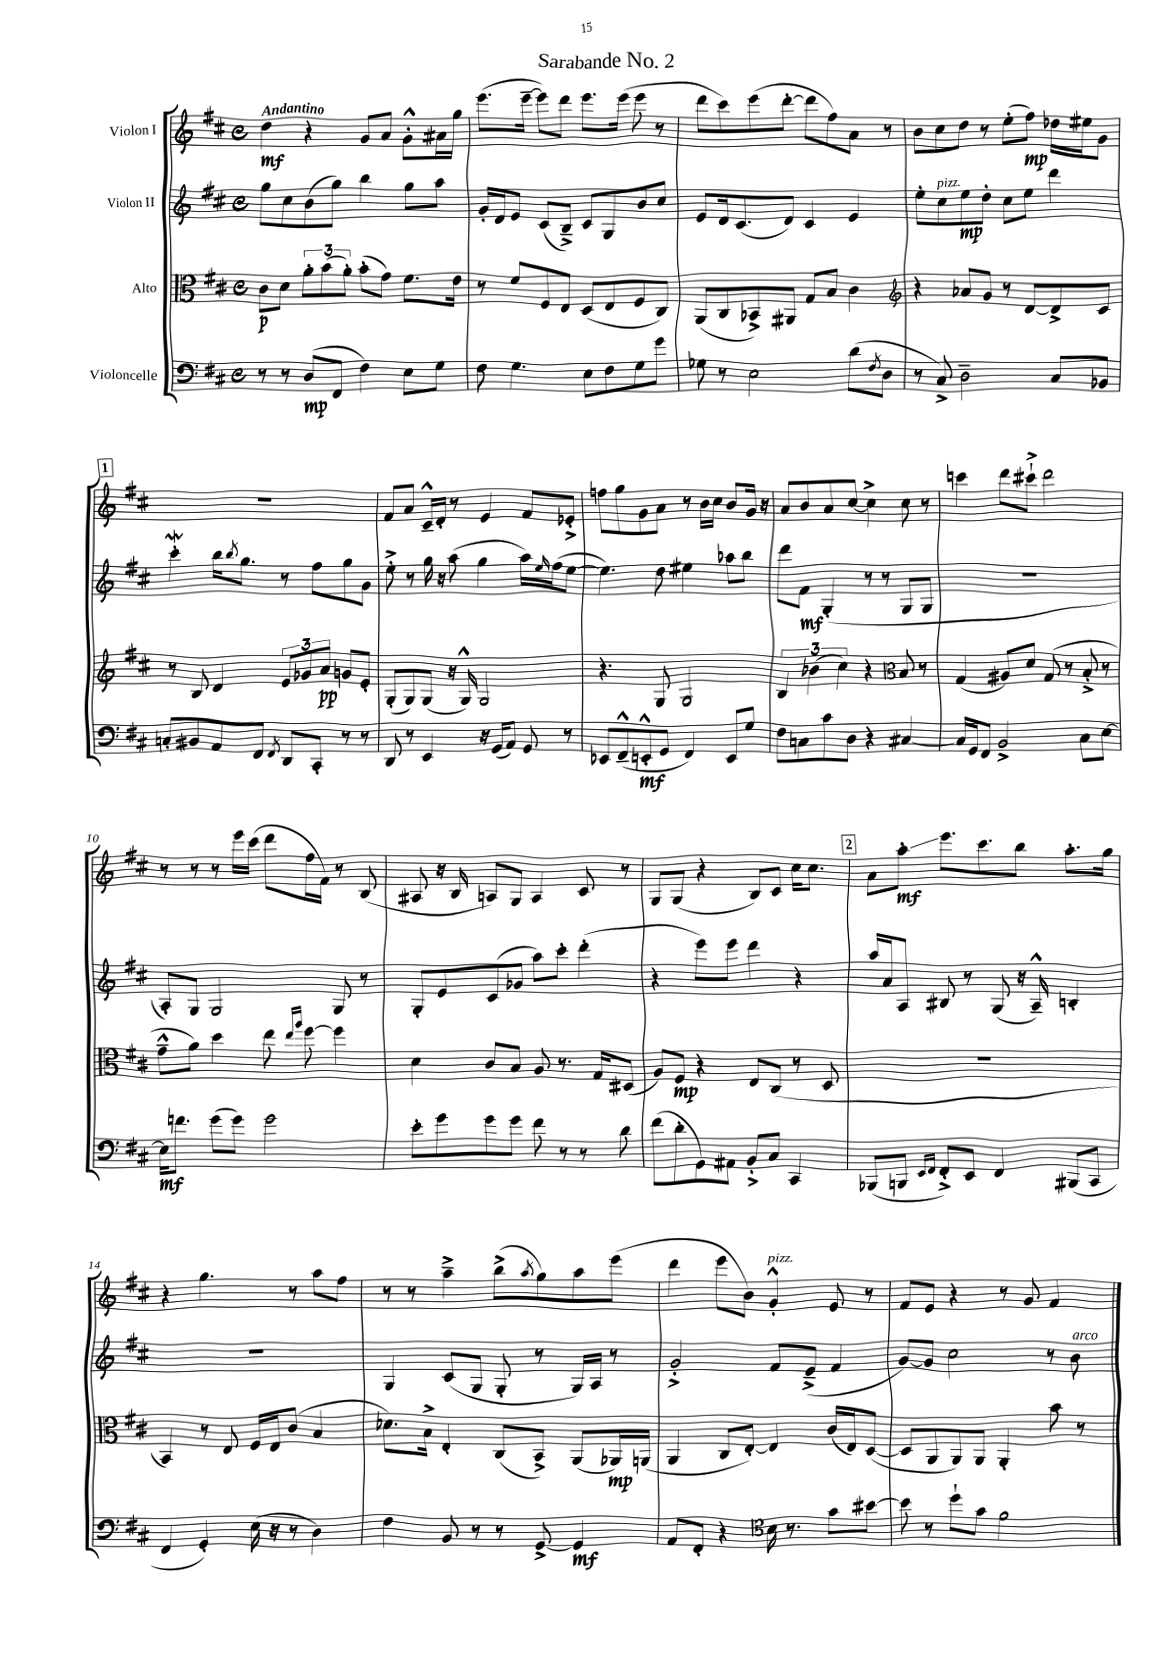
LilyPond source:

\header { title = "Sarabande No. 2" }
<<
\new StaffGroup <<
\new Staff = "s0" \with { instrumentName = "Violon I" } {
    \clef treble \key d \major \defaultTimeSignature \time 4/4 \tempo "Andantino"
    d''4\mf r4 g'8 a'8 g'8-.-^ ais'16 g''16 |
    e'''8.( e'''16~-- e'''8) d'''8 e'''8. e'''16( e'''8 r8 |
    d'''8 cis'''8) e'''8( d'''8~-. d'''8 fis''8) a'8 r8 |
    b'8 cis''8 d''8 r8 e''8-.( fis''8\mp) des''16 eis''16 g'8 |
    \mark \markup { \box "1" } R1 |
    fis'8 a'8 cis'16---^ d'16-. r8 e'4 fis'8 ees'8-.-> |
    f''8 g''8 g'8 a'8 r8 b'16 cis''16 b'8 g'16 r16 |
    a'8 b'8 a'8 cis''8~ cis''4-> cis''8 r8 |
    c'''4 d'''8 cis'''8-!-> d'''2 |
    r8 r8 r8 e'''16 cis'''16( d'''8 fis''16 fis'16) r8 b8( |
    ais8 r16 b16 a8) g8 a4 cis'8 r8 |
    g8 g8( r4 b8) cis'8 cis''16 cis''8. |
    \mark \markup { \box "2" } a'8 a''8-.\glissando\mf e'''8. cis'''8. b''8 a''8.-. g''16 |
    r4 g''4. r8 a''8 fis''8 |
    r8 r8 a''4---> b''8->( \acciaccatura { a''8 } g''8) a''8 e'''8( |
    d'''4 e'''8 b'8) g'4-.-^^\markup { \italic "pizz." } e'8 r8 |
    fis'8 e'8 r4 r8 g'8 fis'4 \bar "|." |
}
\new Staff = "s1" \with { instrumentName = "Violon II" } {
    \clef treble \key d \major \defaultTimeSignature \time 4/4
    g''8 cis''8 b'8( g''8) b''4 g''8 a''8 |
    g'16-. d'16 e'8 cis'8( b8--->) cis'8 g8 b'8 cis''8 |
    e'8 d'16 cis'8.( d'8) cis'4 e'4 |
    e''8-. cis''8^\markup { \italic "pizz." } e''8\mp d''8-. cis''8 e''8 d'''4 |
    \mark \markup { \box "1" } cis'''4-.\mordent b''16 \acciaccatura { b''8 } g''8. r8 fis''8 g''8 g'8 |
    e''8-.-> r8 g''16 r16 a''8( g''4 a''16) \grace { e''16 } fis''16( e''8~ |
    e''4.) d''8 eis''4 aes''8 b''8 |
    d'''8 fis'8\mf g4-.( r8 r8 g8 g8 |
    R1 |
    a8-.) g8 g2 g8 r8 |
    g8-. e'8 cis'8( ges'8 a''8) cis'''8-. d'''4-.( |
    r4 e'''8) e'''8 d'''4 r4 |
    \mark \markup { \box "2" } a''16 a'16 a8 bis8 r8 g8( r16 a16---^) b4-. |
    R1 |
    g4 cis'8( g8 g8-. r8 g16) a16 r8 |
    g'2-.-> fis'8 e'8--->( fis'4 |
    g'8~) g'8 cis''2 r8 b'8^\markup { \italic "arco" } \bar "|." |
}
\new Staff = "s2" \with { instrumentName = "Alto" } {
    \clef alto \key d \major \defaultTimeSignature \time 4/4
    cis'8\p d'8 \tuplet 3/2 { a'8-. b'8( a'8-.) } b'8-.( g'8) fis'8. e'16 |
    r8 fis'8 fis8 e8 d8( e8 fis8 cis8) |
    a,8( cis8 bes,8->) ais,8 g8 b8 cis'4 |
    \clef treble r4 aes'8 g'8 r8 d'8~ d'8-> cis'8 |
    \mark \markup { \box "1" } r8 b8 d'4 \tuplet 3/2 { e'8 ges'8 a'8\pp } g'8 e'8-. |
    g8-.( g8) g8( r16 g16-^) g2 |
    r4. g8 g2 |
    \tuplet 3/2 { b4 bes'4( cis''4) } r4 \clef alto b8 r8 |
    g4( ais8) d'8 g8( r8 b8-.-> r8 |
    g'8---^ a'8) d''4 e''8 \grace { e''16 a''16 } fis''8~ fis''4 |
    d'4 cis'8 b8 a8 r8. g16 dis8( |
    a8) fis8\mp r4 e8 cis8( r8 d8 |
    \mark \markup { \box "2" } r1 |
    b,4) r8 e8 fis16 e16 cis'8( b4 |
    des'8.) b16-> e4-. cis8( b,8->) a,8( aes,16\mp) a,16( |
    a,4 cis8 e8~-.) e4 cis'16( e16) d8~( |
    d8 a,8 a,8) a,8 a,4-. b'8 r8 \bar "|." |
}
\new Staff = "s3" \with { instrumentName = "Violoncelle" } {
    \clef bass \key d \major \defaultTimeSignature \time 4/4
    r8 r8 d8\mp( fis,8 fis4) e8 g8 |
    fis8 g4. e8 fis8 g8 g'8 |
    ges8 r8 e2 d'8( \acciaccatura { fis8 } d8 |
    r8 cis8->) d2-- cis8 bes,8 |
    \mark \markup { \box "1" } c8-. bis,8 a,8 fis,8 \acciaccatura { fis,8 } d,8 cis,8-. r8 r8 |
    d,8 r8 e,4 r16 g,16( a,8) g,8 r8 |
    ees,8 fis,8---^( e,8-.-^\mf g,8 fis,4) e,8 g8 |
    fis8 c8 cis'8 d8 r4 cis4~ |
    cis16 g,16 fis,8 b,2-> cis8 e8~ |
    e16\mf f'8. g'8( g'8) g'2 |
    e'8-. g'8 g'8 g'8 fis'8 r8 r8 d'8 |
    fis'8( d'8-. g,8) ais,8 b,8-.-> cis8 cis,4 |
    \mark \markup { \box "2" } bes,,8( b,,8 \grace { e,16 fis,16 } fis,8-.->) e,8 fis,4 bis,,8( cis,8 |
    fis,4 g,4-.) e16( r16 r8 d4) |
    fis4 b,8 r8 r8 g,8~-> g,4\mf |
    a,8 fis,8-. r4 \clef tenor b16 r8. g'8 bis'8~ |
    bis'8 r8 d''8-! g'8 fis'2 \bar "|." |
}
>>
>>
